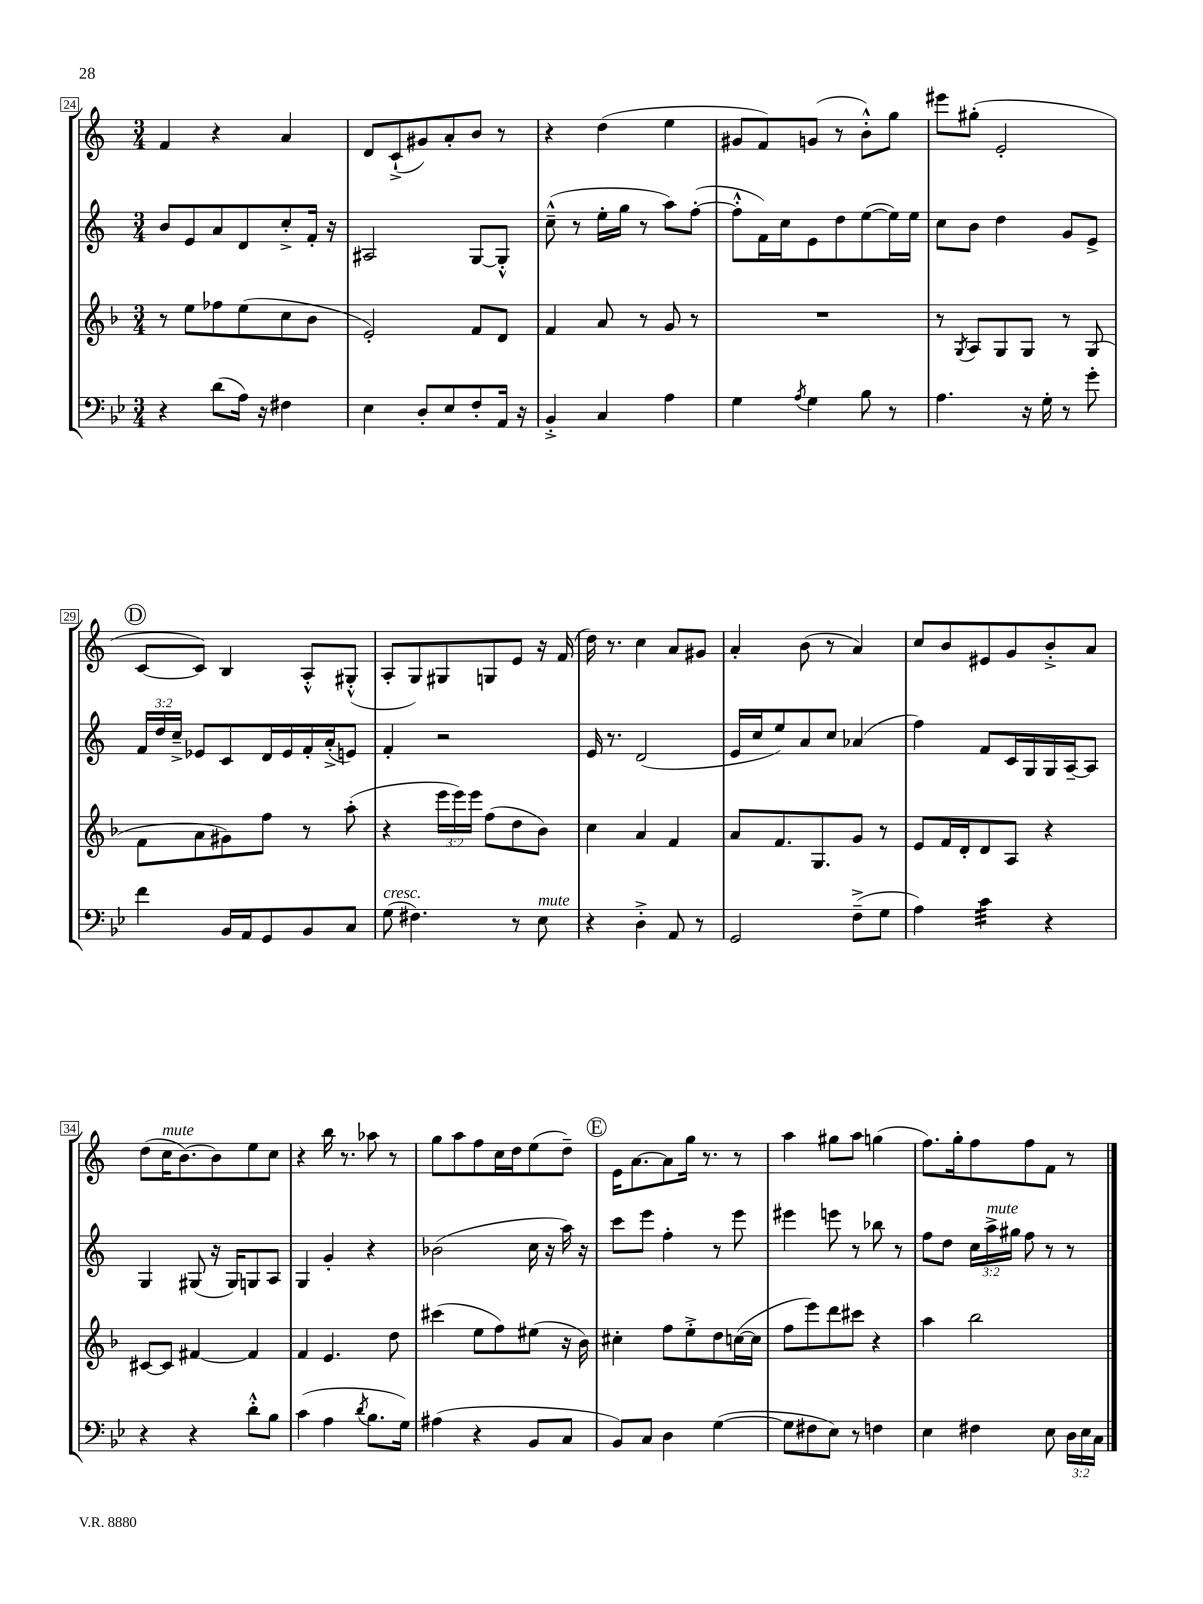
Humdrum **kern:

**kern	**kern	**kern	**kern
*staff4	*staff3	*staff2	*staff1
*clefF4	*clefG2	*clefG2	*clefG2
*k[b-e-]	*k[b-]	*k[]	*k[]
*M3/4	*M3/4	*M3/4	*M3/4
4r	8r	8b	4f
.	8ee	8e	.
(8d	8ff-	8a	4r
16A)	(8ee	8d	.
16r	.	.	.
4F#	8cc	8cc'^	4a
.	8b-	16f'	.
.	.	16r	.
=	=	=	=
4E-	2e')	2A#	8d
.	.	.	(8c`^
8D'	.	.	8g#)
8E-	.	.	8a'
8F'	8f	[8G	8b
16AA	8d	8G'^^]	8r
16r	.	.	.
=	=	=	=
4BB-'^	4f	(8cc~^^	4r
.	.	8r	.
4C	8a	16ee'	(4dd
.	.	16gg	.
.	8r	8r	.
4A	8g	8aa)	4ee
.	8r	([8ff'	.
=	=	=	=
4G	2.r	8ff'^^]	8g#
.	.	16f)	8f)
.	.	16cc	.
8qA	.	.	.
4G	.	8e	(8g
.	.	8dd	8r
8B-	.	([8ee	8b'^^)
8r	.	16ee])	8gg
.	.	16ee	.
=	=	=	=
4.A	8r	8cc	8eee#
.	8qG	.	.
.	8A	8b	(8gg#'
.	8G	4dd	2e'
16r	8G	.	.
16G'	.	.	.
8r	8r	8g	.
8g'	(8G	8e^	.
=	=	=	=
4f	8f	24f	[8c
.	.	24dd	.
.	.	24cc~^	.
.	8a	8e-	8c])
16BB-	8g#)	8c	4B
16AA	.	.	.
8GG	8ff	16d	.
.	.	16e-	.
8BB-	8r	16f'	8A'^^
.	.	(16a'^	.
8C	(8aa'	8e)	(8G#'^^
=	=	=	=
(8G	4r	4f'	8A'
4.F#)	.	.	8G)
.	24eee	2r	8G#
.	24eee)	.	.
.	24eee	.	.
.	(8ff	.	8G
8r	8dd	.	8e
8E-	8b-)	.	16r
.	.	.	(16f
=	=	=	=
4r	4cc	16e	16dd)
.	.	8.r	8.r
4D'^	4a	(2d	4cc
8AA	4f	.	8a
8r	.	.	8g#
=	=	=	=
2GG	8a	16e	4a'
.	.	16cc	.
.	8.f	8ee)	.
.	.	8a	(8b
.	8.G	.	.
.	.	8cc	8r
(8F~^	8g	(4a-	4a)
8G	8r	.	.
=	=	=	=
4A)	8e	4ff)	8cc
.	16f	.	8b
.	16d'	.	.
4c	8d	8f	8e#
.	8A	16c	8g
.	.	16G	.
4r	4r	16G	8b'^
.	.	[16A~	.
.	.	8A]	8a
=	=	=	=
4r	[8c#	4G	(8dd
.	8c#]	.	16cc
.	.	.	[8.b)
4r	[4f#	(8G#	.
.	.	16r	8b]
.	.	16G#)	.
8d'^^	4f#]	8G	8ee
8B-	.	8A	8cc
=	=	=	=
(4c	4f	4G	4r
4A	4.e	4g'	16bb
.	.	.	8.r
8qd	.	.	.
8.B-	.	4r	8aa-
.	8dd	.	8r
16G)	.	.	.
=	=	=	=
(4A#	(4ccc#	(2b-	8gg
.	.	.	8aa
4r	8ee	.	8ff
.	8ff)	.	16cc
.	.	.	16dd
8BB-	(8ee#	16cc	(8ee
.	.	16r	.
8C	16r	16aa)	8dd~)
.	16b-)	16r	.
=	=	=	=
8BB-)	4cc#'	8ccc	16e
.	.	.	[8.a
8C	.	8eee	.
4D	8ff	4ff'	8a]
.	8ee'^	.	16gg
.	.	.	8.r
([4G	8dd	8r	.
.	([16cc	8eee	8r
.	16cc]	.	.
=	=	=	=
8G]	8ff	4eee#	4aa
8F#	8eee)	.	.
8E-)	8ddd	8eee	8gg#
8r	8ccc#	8r	8aa
4F	4r	8bb-	(4gg
.	.	8r	.
=	=	=	=
4E-	4aa	8ff	8.ff)
.	.	8dd	.
.	.	.	16gg'
4F#	2bb-	24cc	8ff
.	.	24aa^	.
.	.	24gg#	.
.	.	8ff	8ff
8E-	.	8r	8f
24D	.	8r	8r
24E-	.	.	.
24C	.	.	.
==	==	==	==
*-	*-	*-	*-
